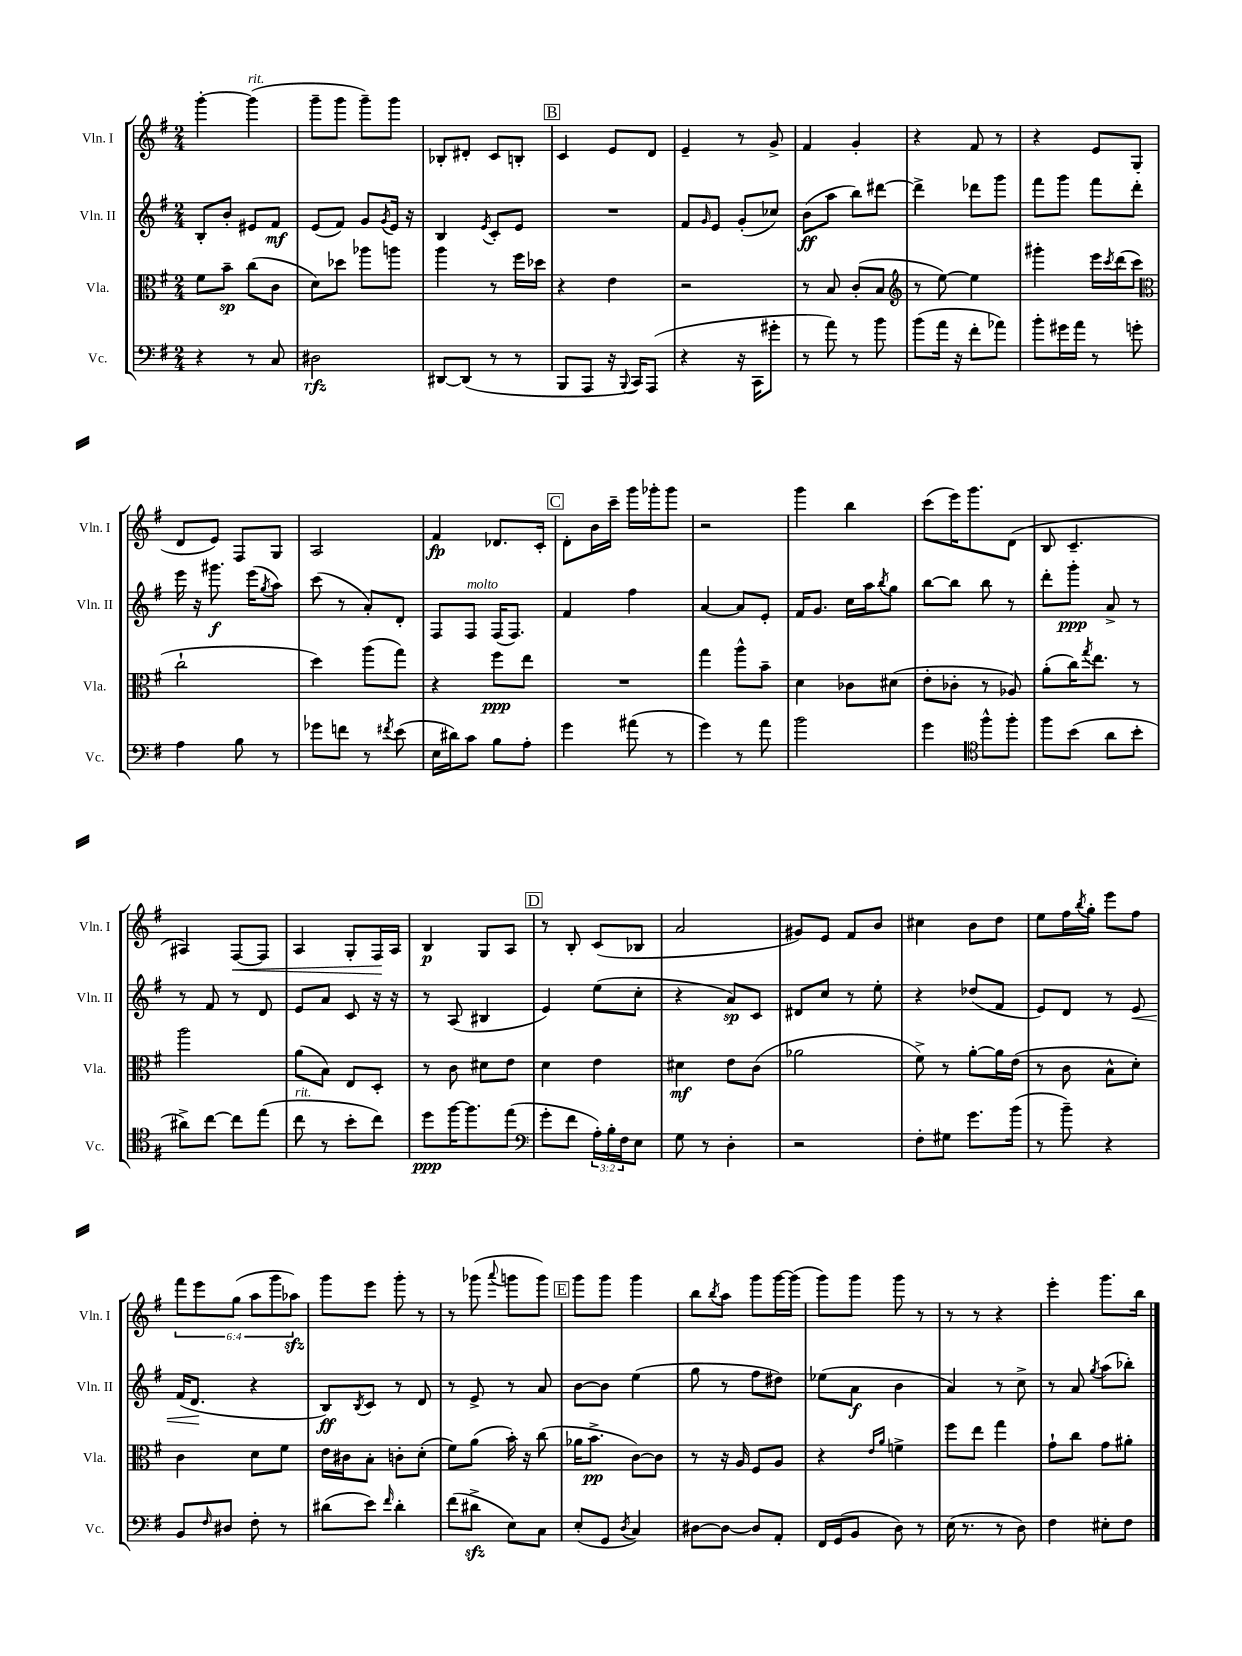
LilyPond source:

<<
\new StaffGroup <<
\new Staff = "s0" \with { instrumentName = "Vln. I" shortInstrumentName = "Vln. I" } {
    \clef treble \key g \major \numericTimeSignature \time 2/4 \override Staff.TupletNumber.text = #tuplet-number::calc-fraction-text
    g'''4~-. g'''4^\markup { \italic "rit." }( |
    g'''8-- g'''8 g'''8--) g'''8 |
    bes8-. dis'8-. c'8 b8-. |
    \mark \markup { \box "B" } c'4 e'8 d'8 |
    e'4-- r8 g'8-> |
    fis'4 g'4-. |
    r4 fis'8 r8 |
    r4 e'8 g8( |
    d'8 e'8) fis8 g8 |
    a2 |
    fis'4\fp des'8. c'16-. |
    \mark \markup { \box "C" } d'8-. b'16 c'''16-- g'''16 ges'''16-. ges'''8 |
    r2 |
    g'''4 b''4 |
    c'''8( e'''16) g'''8. d'8( |
    b8 c'4.-- |
    ais4) fis8~\< fis8 |
    a4 g8-. fis16\! a16 |
    b4\p g8 a8 |
    \mark \markup { \box "D" } r8 b8-. c'8( bes8 |
    a'2 |
    gis'8) e'8 fis'8 b'8 |
    cis''4 b'8 d''8 |
    e''8 fis''16 \acciaccatura { b''8 } g''16-. e'''8 fis''8 |
    \tuplet 6/4 { fis'''8 e'''8 g''8( a''8 g'''8 aes''8\sfz) } |
    g'''8 e'''8 g'''8-. r8 |
    r8 ges'''8( \appoggiatura { a'''8 } g'''8 g'''8) |
    \mark \markup { \box "E" } g'''8 g'''8 g'''4 |
    b''8 \acciaccatura { b''8 } a''8 g'''8 g'''16~ g'''16( |
    g'''8) g'''8 g'''8 r8 |
    r8 r8 r4 |
    e'''4-. g'''8. b''16 \bar "|." |
}
\new Staff = "s1" \with { instrumentName = "Vln. II" shortInstrumentName = "Vln. II" } {
    \clef treble \key g \major \numericTimeSignature \time 2/4
    b8-. b'8-. eis'8 fis'8\mf |
    e'8( fis'8) g'8 \acciaccatura { g'8 } e'16 r16 |
    b4 \acciaccatura { e'8 } c'8-. e'8 |
    \mark \markup { \box "B" } R2 |
    fis'8 \grace { g'16 } e'8 g'8-.( ces''8) |
    b'8\ff( a''8 b''8) dis'''8~ |
    dis'''4-> des'''8 g'''8 |
    fis'''8 g'''8 fis'''8 d'''8-. |
    e'''16 r16 gis'''8.\f e'''16( \acciaccatura { g''8 } a''8) |
    c'''8( r8 a'8-.) d'8-. |
    fis8 fis8^\markup { \italic "molto" } fis16( fis8.) |
    \mark \markup { \box "C" } fis'4 fis''4 |
    a'4~ a'8 e'8-. |
    fis'16 g'8. c''16 a''16 \acciaccatura { b''8 } g''8 |
    b''8~ b''8 b''8 r8 |
    d'''8-. g'''8-.\ppp a'8-> r8 |
    r8 fis'8 r8 d'8 |
    e'8 a'8 c'8 r16 r16 |
    r8 a8( bis4 |
    \mark \markup { \box "D" } e'4) e''8( c''8-. |
    r4 a'8\sp) c'8 |
    dis'8 c''8 r8 e''8-. |
    r4 des''8( fis'8 |
    e'8) d'8 r8 e'8\< |
    fis'16( d'8.\! r4 |
    b8\ff) \acciaccatura { b8 } c'8 r8 d'8 |
    r8 e'8-> r8 a'8 |
    \mark \markup { \box "E" } b'8~ b'8 e''4( |
    g''8 r8 fis''8 dis''8) |
    ees''8( a'8\f b'4 |
    a'4) r8 c''8-> |
    r8 a'8 \acciaccatura { g''8 } a''8( bes''8-.) \bar "|." |
}
\new Staff = "s2" \with { instrumentName = "Vla." shortInstrumentName = "Vla." } {
    \clef alto \key g \major \numericTimeSignature \time 2/4
    fis'8 b'8--\sp c''8( c'8 |
    d'8) des''8 aes''8 a''8 |
    a''4 r8 fis''16 des''16 |
    \mark \markup { \box "B" } r4 e'4 |
    r2 |
    r8 b8 c'8-.( b8 |
    \clef treble r8 e''8~) e''4 |
    gis'''4-. e'''16 \acciaccatura { c'''8 } d'''16( c'''8 |
    \clef alto c''2-! |
    d''4) a''8( g''8) |
    r4 fis''8\ppp e''8 |
    \mark \markup { \box "C" } R2 |
    g''4 a''8-^ b'8-- |
    d'4 ces'8 dis'8( |
    e'8-. ces'8-. r8 aes8) |
    a'8-.( c''16) \acciaccatura { g''8 } e''8. r8 |
    a''2 |
    a'8( b8) e8 d8-. |
    r8 c'8 dis'8 e'8 |
    \mark \markup { \box "D" } d'4 e'4 |
    dis'4\mf e'8 c'8( |
    aes'2 |
    fis'8->) r8 a'8~-. a'16 e'16( |
    r8 c'8 b8-^ d'8-.) |
    c'4 d'8 fis'8 |
    e'16 cis'16 b8-. c'8-. d'8-.( |
    fis'8) a'8( b'16-.) r16 c''8( |
    \mark \markup { \box "E" } aes'16 b'8.->\pp c'8~) c'8 |
    r8 r16 a16 fis8 a8 |
    r4 \grace { e'16 a'16 } f'4-> |
    fis''8 e''8 g''4 |
    g'8-! c''8 g'8 ais'8-. \bar "|." |
}
\new Staff = "s3" \with { instrumentName = "Vc." shortInstrumentName = "Vc." } {
    \clef bass \key g \major \numericTimeSignature \time 2/4 \override Staff.TupletNumber.text = #tuplet-number::calc-fraction-text
    r4 r8 c8 |
    dis2\rfz |
    dis,8~ dis,8( r8 r8 |
    \mark \markup { \box "B" } b,,8 a,,8 r16 \appoggiatura { b,,8 } c,16) a,,8( |
    r4 r16 c,16 gis'8-. |
    r8 a'8) r8 b'8 |
    b'8( a'16 r16 fis'8-. aes'8) |
    b'8-. gis'16 a'16 r8 g'8-. |
    a4 b8 r8 |
    ges'8 f'8 r8 \acciaccatura { fis'8 } e'8( |
    e16 dis'16) c'8 b8 a8-. |
    \mark \markup { \box "C" } g'4 ais'8( r8 |
    g'4) r8 a'8 |
    b'2 |
    g'4 \clef tenor fis''8-^ fis''8-. |
    fis''8 b'8( a'8 b'8-. |
    ais'8->) c''8~ c''8 e''8( |
    c''8^\markup { \italic "rit." } r8 b'8-. c''8) |
    d''8\ppp fis''16~ fis''8. e''8( |
    \mark \markup { \box "D" } \clef bass g'8-. fis'8 \tuplet 3/2 { a16-.) b16-. fis16 } e8 |
    g8 r8 d4-. |
    r2 |
    fis8-. gis8 g'8. b'16( |
    r8 b'8--) r4 |
    b,8 \grace { fis16 } dis8 fis8-. r8 |
    dis'8( e'8) \grace { fis'16 } dis'4-. |
    fis'8( dis'8->\sfz e8) c8 |
    \mark \markup { \box "E" } e8-.( g,8 \acciaccatura { d8 } c4) |
    dis8~ dis8~ dis8 a,8-. |
    fis,16 g,16( b,8 d8) r8 |
    e16( r8. r8 d8) |
    fis4 eis8-. fis8 \bar "|." |
}
>>
>>
\layout { \context { \Score \remove "Bar_number_engraver" } }
